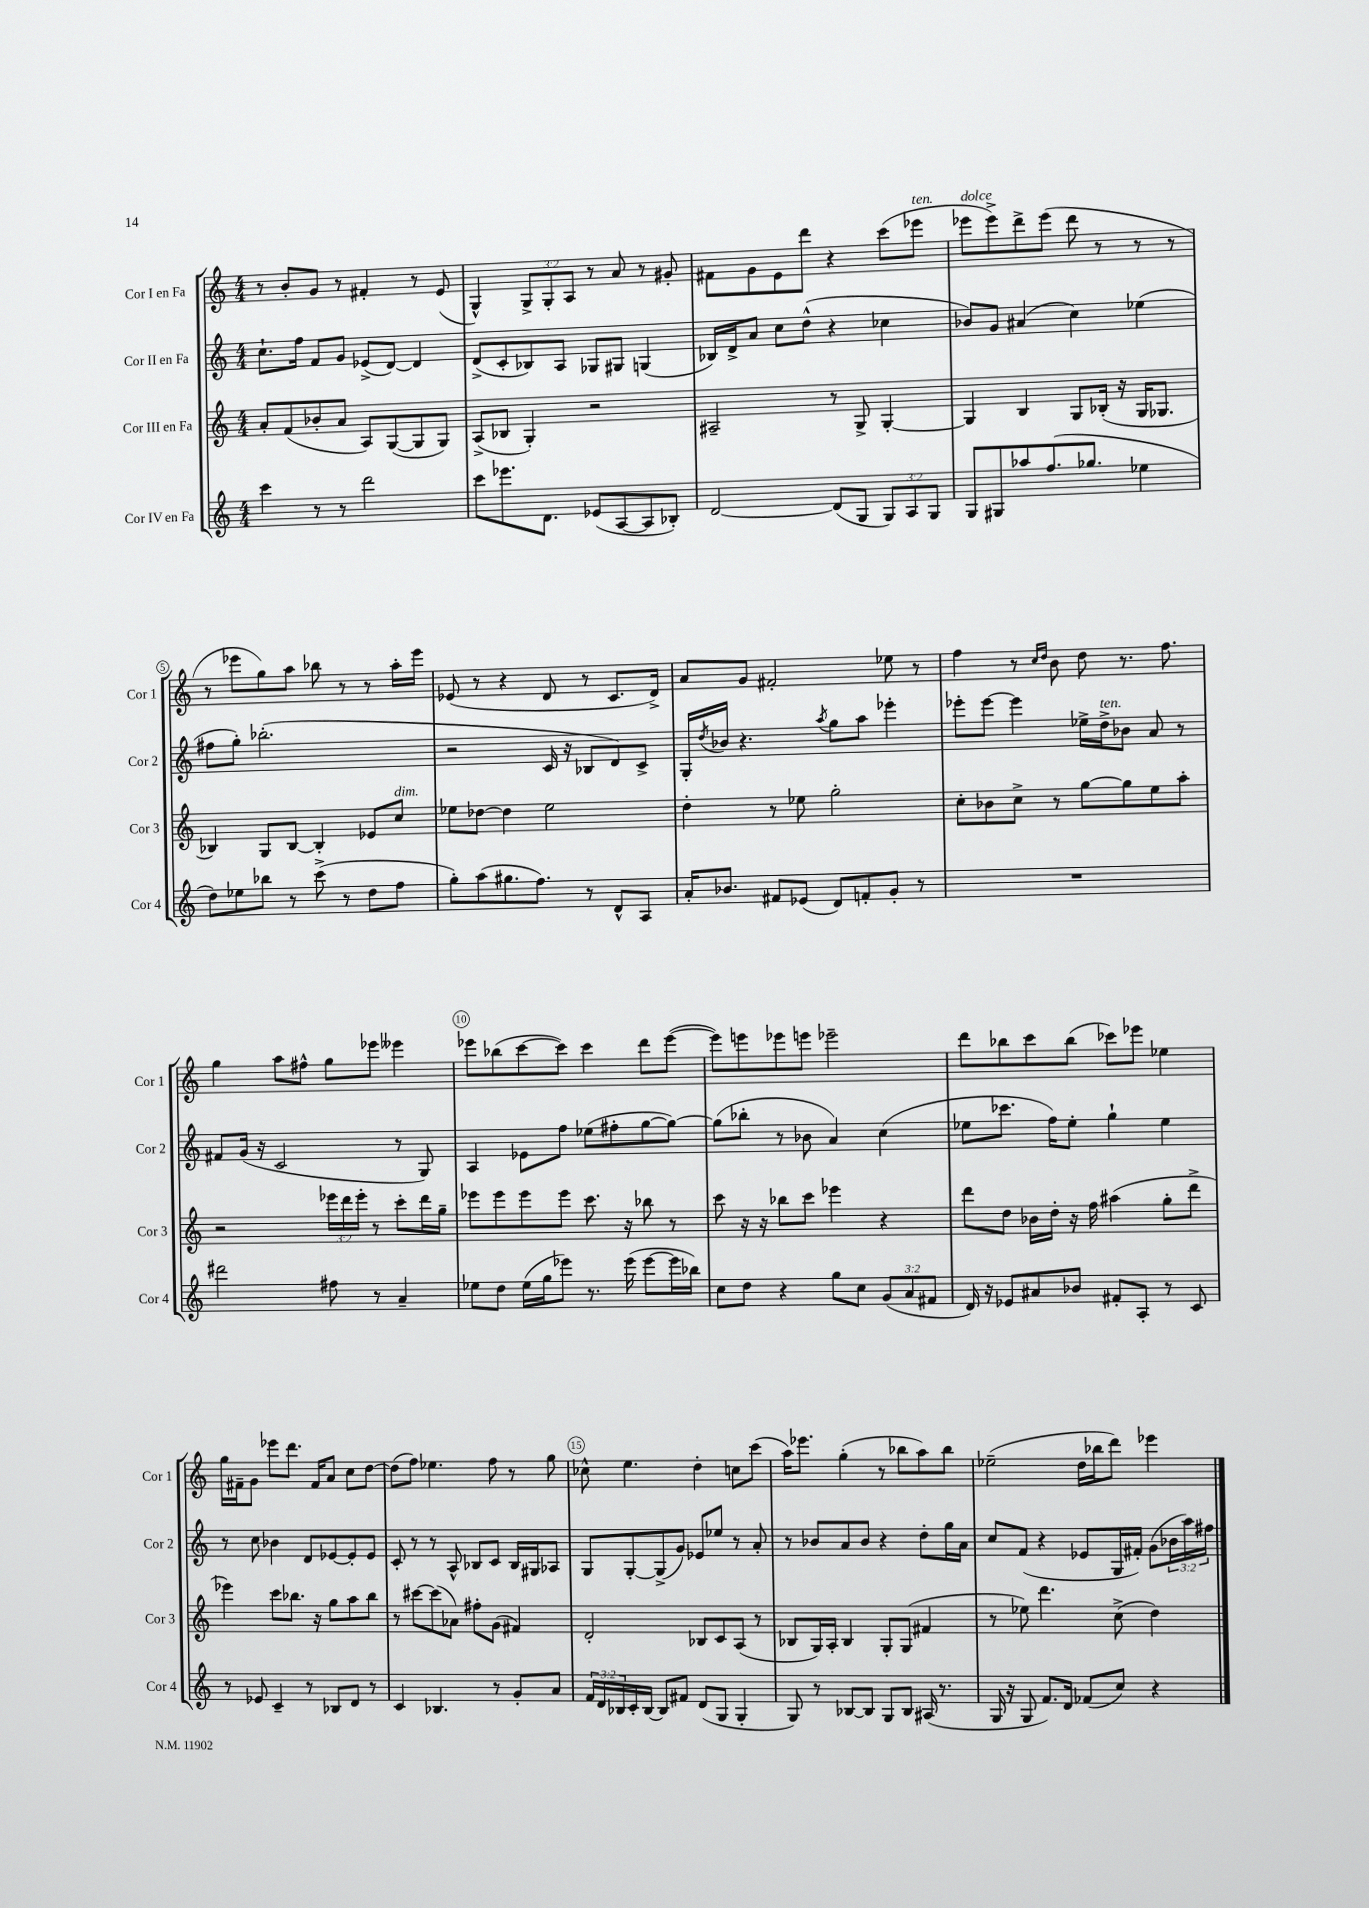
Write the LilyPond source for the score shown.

<<
\new StaffGroup <<
\new Staff = "s0" \with { instrumentName = "Cor I en Fa" shortInstrumentName = "Cor 1" } {
    \clef treble \key c \major \numericTimeSignature \time 4/4 \override Staff.TupletNumber.text = #tuplet-number::calc-fraction-text
    r8 b'8-. g'8 r8 fis'4-. r8 e'8( |
    g4-^) \tuplet 3/2 { g8-> g8-. a8 } r8 a'8 r8 gis'8-. |
    fis'8 g'8 e'8 d'''8 r4 c'''8( ees'''8^\markup { \italic "ten." } |
    ees'''8^\markup { \italic "dolce" } ees'''8->) d'''8-> ees'''8( d'''8 r8 r8 r8 |
    r8 ees'''8 g''8) a''8 bes''8 r8 r8 a''16-. ees'''16 |
    ees'8( r8 r4 d'8 r8 c'8. d'16->) |
    a'8 g'8 fis'2-. ees''8 r8 |
    f''4 r8 \grace { c''16 d''16 } b'8 d''8 r8. f''8. |
    g''4 a''8 fis''8-^ g''8 ees'''8 eeses'''4 |
    ees'''8 bes''8( c'''8~ c'''8) c'''4 d'''8 ees'''8~( |
    ees'''8) e'''8 ees'''8 e'''8 ees'''2-- |
    d'''8 bes''8 c'''8 bes''8( ces'''8) ees'''8 ees''4 |
    g''16 fis'16-- g'8 ees'''8 d'''8. fis'16 a'8 c''8 d''8~ |
    d''8( f''8) ees''4. f''8 r8 g''8 |
    ces''8-^ e''4. d''4-. c''8 c'''8( |
    a''16) ees'''8. g''4-.( r8 bes''8 a''8) bes''8 |
    ees''2--( d''16 bes''16 d'''8) ees'''4 \bar "|." |
}
\new Staff = "s1" \with { instrumentName = "Cor II en Fa" shortInstrumentName = "Cor 2" } {
    \clef treble \key c \major \numericTimeSignature \time 4/4 \override Staff.TupletNumber.text = #tuplet-number::calc-fraction-text
    c''8.-! f''16 f'8 g'8 ees'8->( d'8~) d'4 |
    d'8->( c'8-. bes8) a8 ges8 gis8 g4( |
    bes16) d'16-> a'8 c''8 d''8-^( r4 ces''4 |
    bes'8) g'8 ais'4( c''4) ees''4( |
    fis''8 g''8-.) bes''2.-.( |
    r2 c'16 r16 bes8 d'8) c'8-> |
    g16-. \acciaccatura { d''8 } bes'16 r4. \acciaccatura { a''8 } g''8 a''8 ees'''4-. |
    ees'''8-. ees'''8~ ees'''4 ees''16-> d''16->^\markup { \italic "ten." } bes'8 a'8 r8 |
    fis'8 g'16( r16 c'2 r8 g8) |
    a4 ees'8 f''8 ees''8( fis''8-. g''8~ g''8~) |
    g''8( bes''8-. r8 bes'8 a'4) c''4( |
    ees''8 ces'''8. f''16) ees''8-. g''4-! ees''4 |
    r8 c''8 bes'4 d'8 ees'8~ ees'8-. ees'8 |
    c'8-. r8 r8 a8-^ bes8 c'8 bes16 gis16 aes8 |
    g8 g8~-. g8->( g'8) ees'8 ees''8 r8 a'8-. |
    r8 bes'8 a'8 bes'8 r4 d''8-. g''16 a'16 |
    c''8 f'8( r4 ees'8 g16 fis'16-.) g'8( \tuplet 3/2 { bes'16 a''16) fis''16 } \bar "|." |
}
\new Staff = "s2" \with { instrumentName = "Cor III en Fa" shortInstrumentName = "Cor 3" } {
    \clef treble \key c \major \numericTimeSignature \time 4/4 \override Staff.TupletNumber.text = #tuplet-number::calc-fraction-text
    a'8-. f'8( bes'8-. a'8 a8) g8~( g8 g8) |
    a8->( bes8 g4-.) r2 |
    ais2-- r8 g8-> g4~-. |
    g4 b4 g8 bes16-.( r16 g16 ges8. |
    bes4) g8 bes8~ bes4-. ees'8 c''8^\markup { \italic "dim." } |
    ees''8 des''8~ des''4 ees''2 |
    d''4-. r8 ees''8 g''2-. |
    c''8-. bes'8 c''8-> r8 g''8~ g''8 e''8 a''8-. |
    r2 \tuplet 3/2 { ees'''16 d'''16 ees'''16-. } r8 c'''8-. d'''16 g''16-- |
    ees'''8 ees'''8 ees'''8 ees'''8 c'''8. r16 bes''8 r8 |
    c'''8 r16 r16 bes''8 c'''8 ees'''4 r4 |
    d'''8 d''8 bes'16 d''16-. r16 f''16 ais''4( g''8-. d'''8-> |
    ees'''4) c'''8 bes''8. r16 g''8 a''8 bes''8 |
    r8 cis'''8~ cis'''8( aes'8) fis''8-. g'8( fis'4) |
    d'2-. bes8 c'8 a8( r8 |
    bes8 g16) a16-. bes4 g8-. g8( fis'4 |
    r8 ees''8) d'''4. c''8->( d''4) \bar "|." |
}
\new Staff = "s3" \with { instrumentName = "Cor IV en Fa" shortInstrumentName = "Cor 4" } {
    \clef treble \key c \major \numericTimeSignature \time 4/4 \override Staff.TupletNumber.text = #tuplet-number::calc-fraction-text
    c'''4 r8 r8 d'''2 |
    c'''8 ees'''8. d'8. ees'8( a8~ a8 bes8-.) |
    d'2~ d'8( g8 \tuplet 3/2 { g8) a8 g8 } |
    g8 gis8 aes''8 f''8.( ges''8. ees''4 |
    d''8) ees''8 bes''8 r8 c'''8->( r8 d''8 f''8 |
    g''8-.) a''8( gis''8. f''8.) r8 d'8-^ a8 |
    a'16-. bes'8. fis'8 ees'8( d'8) f'8-. g'8-. r8 |
    R1 |
    dis'''2 fis''8 r8 a'4-- |
    ees''8 d''8 ees''16( g''16 ees'''8) r8. ees'''16( ees'''8~ ees'''16 bes''16) |
    c''8 d''8 r4 g''8 c''8 \tuplet 3/2 { g'8( a'8 fis'8 } |
    d'16) r16 ees'8 ais'8 bes'8 fis'8-. a8-. r8 c'8 |
    r8 ees'8 c'4-- r8 bes8 d'8 r8 |
    c'4 bes4. r8 g'8-. a'8 |
    \tuplet 3/2 { f'16 d'16 bes16 } c'16-. bes16~ bes8 fis'8 d'8( g8 g4-. |
    g8) r8 bes8~ bes8 g8 bes8 ais16( r8. |
    g16 r16 g8 f'8.) d'16 fes'8( c''8) r4 \bar "|." |
}
>>
>>
\layout { \context { \Score \override BarNumber.break-visibility = ##(#f #t #t) barNumberVisibility = #(every-nth-bar-number-visible 5) \override BarNumber.stencil = #(make-stencil-circler 0.1 0.3 ly:text-interface::print) } }
